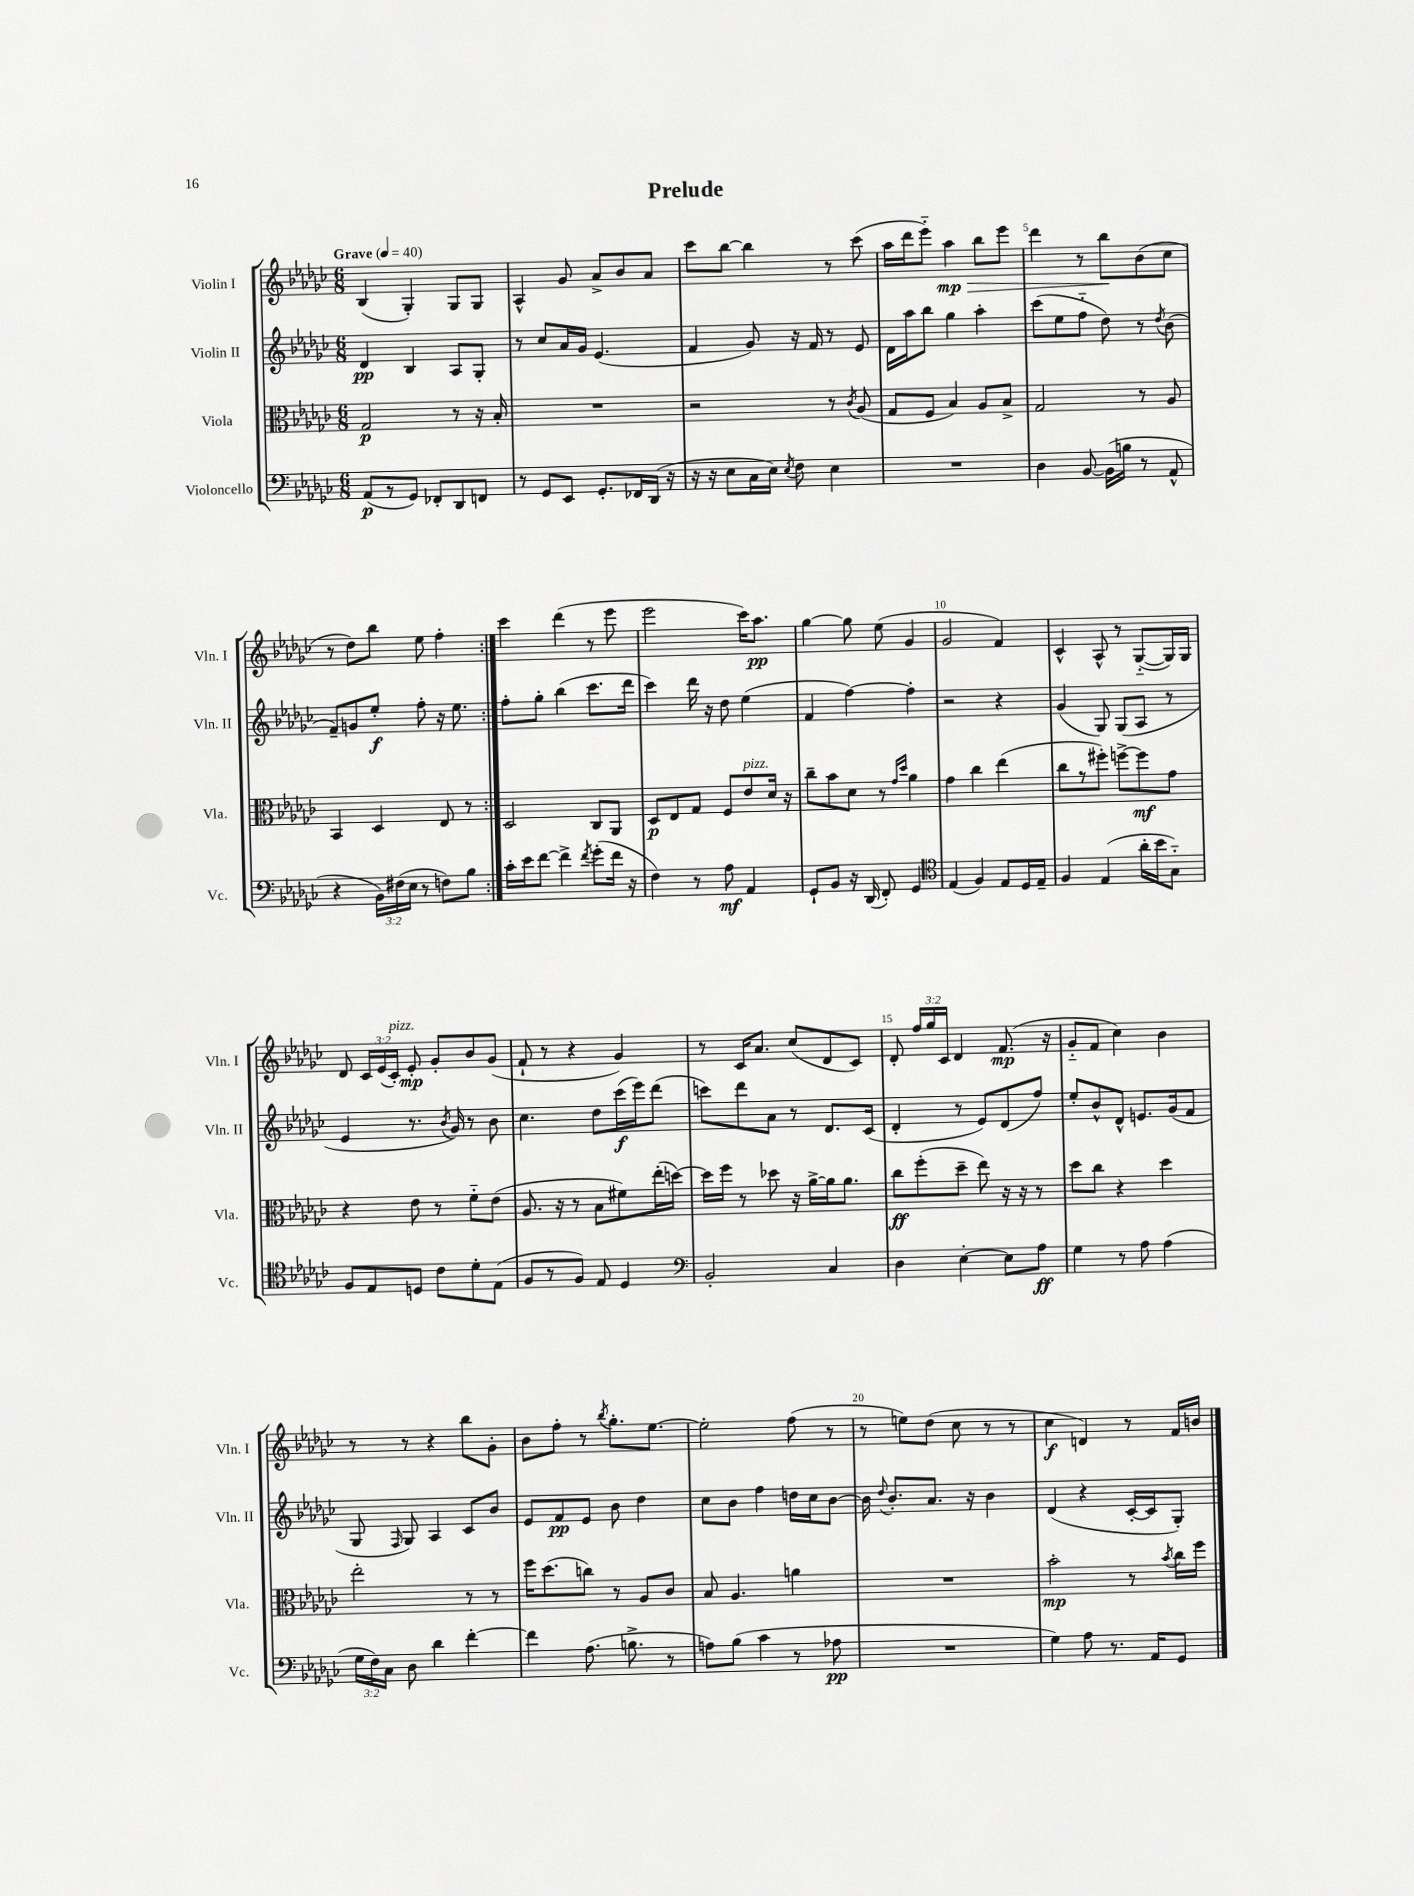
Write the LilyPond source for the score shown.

\header { title = "Prelude" }
<<
\new StaffGroup <<
\new Staff = "s0" \with { instrumentName = "Violin I" shortInstrumentName = "Vln. I" } {
    \clef treble \key ges \major \numericTimeSignature \time 6/8 \override Staff.TupletNumber.text = #tuplet-number::calc-fraction-text \tempo "Grave" 4 = 40
    \autoBeamOff \repeat volta 2 { bes4( ges4-.) ges8[ ges8] |
    aes4-^ ges'8 aes'8[-> bes'8 aes'8] |
    ces'''8[ bes''8]~ bes''4 r8 ces'''8( |
    aes''16[ des'''16 ees'''8]-_) aes''4\mp\> bes''8[ ees'''8] |
    des'''4 r8 bes''8[\! bes'8( ces''8] |
    r8 des''8[) bes''8] ees''8 f''4-. | }
    ces'''4 des'''4( r8 ees'''8 |
    ees'''2 ces'''16[) aes''8.]\pp |
    ges''4~ ges''8 ees''8( ges'4 |
    ges'2 f'4) |
    ces'4-^ aes8-^ r8 ges8[~-_( ges16) ges16] |
    des'8 \tuplet 3/2 { ces'16[ ees'16( ces'16]-.^\markup { \italic "pizz." }) } ees'8-.\mp ges'8[-. bes'8 ges'8]( |
    f'8-! r8 r4 ges'4) |
    r8 ces'16[ aes'8.] ces''8[( des'8 ces'8]) |
    des'8-. \tuplet 3/2 { f''16[ ges''16 ces'16] } des'4 f'8.\mp( r16 |
    ges'8[-_ f'8] ces''4) bes'4 |
    r8 r8 r4 bes''8[ ges'8]-. |
    bes'8[ f''8]-. r8 \acciaccatura { bes''8 } ges''8.[-. ees''8.]~ |
    ees''2-. f''8( r8 |
    r8 e''8[) des''8]( ces''8 r8 r8 |
    ces''4\f d'4) r8 f'16[ b'16] \bar "|." |
}
\new Staff = "s1" \with { instrumentName = "Violin II" shortInstrumentName = "Vln. II" } {
    \clef treble \key ges \major \numericTimeSignature \time 6/8
    \autoBeamOff \repeat volta 2 { des'4\pp bes4 aes8[ ges8]-. |
    r8 ces''8[ aes'16 ges'16] ees'4.( |
    f'4 ges'8) r16 f'16 r8 ees'8 |
    des'16[ aes''16 bes''8] ges''4 aes''4-. |
    ces'''8[( ees''8 f''8]-_ des''8) r8 \acciaccatura { des''8 } bes'8( |
    f'8[--) g'8 ees''8]-.\f f''8-. r16 ees''8. | }
    f''8[-. ges''8]-. bes''4( ces'''8.[ des'''16] |
    ces'''4) des'''16 r16 des''8 ees''4( |
    f'4 f''4~) f''4-. |
    r2 r4 |
    ges'4( ges8) ges8[( aes8] r8 |
    ees'4 r8. \acciaccatura { bes'8 } ges'16) r8 bes'8 |
    ces''4. des''8[ ces'''16\f( ees'''16) des'''8]( |
    c'''8[) des'''8 aes'8] r8 des'8.[ ces'16]( |
    des'4-. r8 ees'8[) des'8( f''8]) |
    ees''8[-. bes'8-^ des'8]-^ e'8.[ ges'16( f'8] |
    ges8 \grace { f16 } ges8) aes4 ces'8[ bes'8] |
    ees'8[ f'8\pp ees'8] bes'8 des''4 |
    ces''8[ bes'8] f''4 d''16[ ces''16 bes'8]~ |
    bes'16 \appoggiatura { des''8 } bes'8.[-. aes'8.] r16 bes'4 |
    des'4( r4 ces'16[~-. ces'16 ges8]-.) \bar "|." |
}
\new Staff = "s2" \with { instrumentName = "Viola" shortInstrumentName = "Vla." } {
    \clef alto \key ges \major \numericTimeSignature \time 6/8
    \autoBeamOff \repeat volta 2 { ges2\p r8 r16 bes16-. |
    R2. |
    r2 r8 \acciaccatura { ces'8 } aes8( |
    ges8[ f8] bes4) aes8[ bes8]-> |
    ges2 r8 aes8 |
    bes,4 des4 ees8 r8 | }
    des2 ces8[ aes,8] |
    des8[\p ees8 ges8] f8[ ees'8^\markup { \italic "pizz." } des'16] r16 |
    ces''8[-- bes'8 des'8] r8 \grace { ges'16[ des''16] } aes'4 |
    ges'4 ces''4 ees''4( |
    ces''8[ r8 fis''8]-.) f''8[~-> f''8\mf ges'8] |
    r4 ees'8 r8 f'8[-_ ees'8]( |
    aes8. r16 r8 bes8[ fis'8) ees''16-.( d''16]~) |
    d''16[ f''16] r8 des''8 r16 aes'16[~-> aes'16 aes'8.] |
    ces''8[\ff f''8-.( des''8]-- ees''8) r16 r16 r8 |
    des''8[ ces''8] r4 des''4 |
    ees''2-. r8 r8 |
    f''16[ des''8.( c''8]) r8 aes8[ ces'8] |
    bes8 aes4. a'4 |
    R2. |
    bes'2-.\mp r8 \acciaccatura { bes'8 } ces''16[ f''16] \bar "|." |
}
\new Staff = "s3" \with { instrumentName = "Violoncello" shortInstrumentName = "Vc." } {
    \clef bass \key ges \major \numericTimeSignature \time 6/8 \override Staff.TupletNumber.text = #tuplet-number::calc-fraction-text
    \autoBeamOff \repeat volta 2 { aes,8[\p( r8 ges,8]) fes,8[-. des,8 f,8] |
    r8 ges,8[ ees,8] ges,8.[-. fes,16 des,16]( r16 |
    r16 r16 ees8[ ces16 ees16]) \acciaccatura { ees8 } f8 ees4 |
    R2. |
    des4 bes,8~ bes,16[( b16] r8 aes,8-^ |
    r4 \tuplet 3/2 { bes,16[) fis16( ees16] } r8 f8[) bes8] | }
    ces'16[-. ees'16 f'8]~ f'4-> \acciaccatura { f'8 } ges'8[-.( f'16] r16 |
    f4) r8 aes8\mf aes,4 |
    ges,8[-! bes,8] r16 des,16( f,8-.) ges,4 |
    \clef tenor ees4( f4) ees8[ des16 ees16]-- |
    f4 ees4( aes'16[-. bes'16 ges8]-_) |
    f8[ ees8 d8] ces'8[ des'8-. ees8]( |
    f8[ r8 f8]) ees8 des4 |
    \clef bass bes,2-. ces4 |
    des4 ees4~-. ees8[ aes8]\ff |
    ges4 r8 aes8 aes4( |
    \tuplet 3/2 { ges16[ f16) ces16] } des8 des'4 f'4~-. |
    f'4 aes8.( b8.-> r8 |
    a8[) bes8]( ces'4 r8 aes8\pp |
    R2. |
    ges4) aes8 r8. aes,16[ ges,8] \bar "|." |
}
>>
>>
\layout { \context { \Score \override BarNumber.break-visibility = ##(#f #t #t) barNumberVisibility = #(every-nth-bar-number-visible 5) } }
